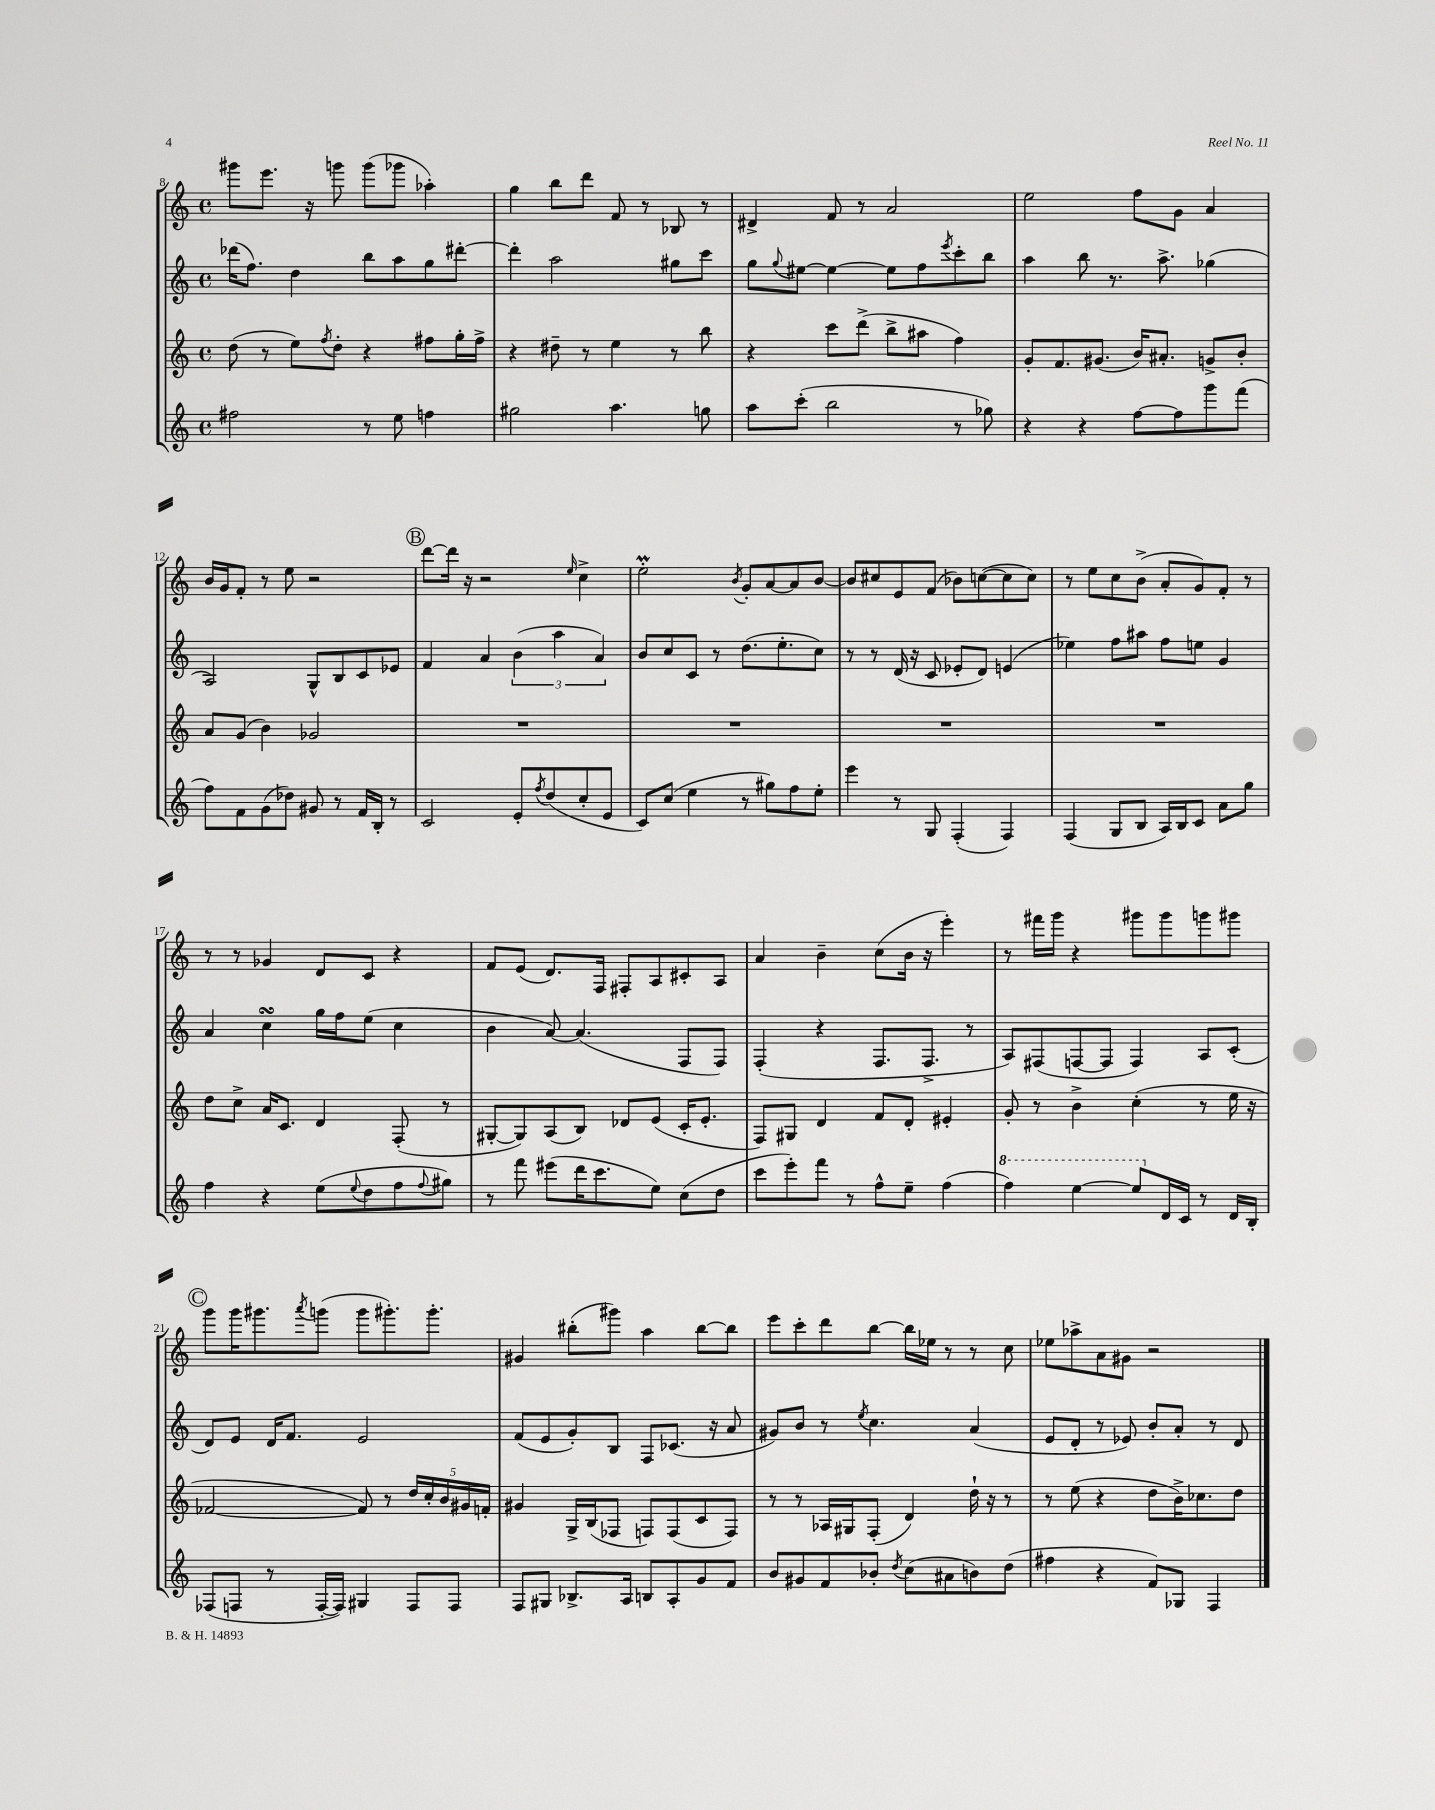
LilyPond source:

<<
\new StaffGroup <<
\new Staff = "s0" {
    \clef treble \key c \major \defaultTimeSignature \time 4/4
    gis'''8 e'''8. r16 g'''8 g'''8( ges'''8 aes''4-.) |
    g''4 b''8 d'''8 f'8 r8 bes8 r8 |
    dis'4-> f'8 r8 a'2 |
    e''2 f''8 g'8 a'4 |
    b'16 g'16 f'8-. r8 e''8 r2 |
    \mark \markup { \circle "B" } d'''8~ d'''16 r16 r2 \grace { e''16 } c''4-> |
    e''2-.\prall \acciaccatura { b'8 } g'8-. a'8~ a'8 b'8~ |
    b'8 cis''8 e'8 f'8( bes'8) c''8~( c''8 c''8) |
    r8 e''8 c''8 b'8->( a'8-. g'8) f'8-. r8 |
    r8 r8 ges'4 d'8 c'8 r4 |
    f'8 e'8( d'8.) f16 fis8-. a8 cis'8-. a8 |
    a'4 b'4-- c''8( b'16 r16 e'''4-.) |
    r8 fis'''16 g'''16 r4 gis'''8 gis'''8 g'''8 gis'''8 |
    \mark \markup { \circle "C" } g'''8 g'''16 gis'''8. \acciaccatura { a'''8 } g'''8( g'''8 gis'''8.-.) gis'''8.-. |
    gis'4 bis''8-.( gis'''8) a''4 bis''8~ bis''8 |
    e'''8 c'''8-. d'''8 b''8~ b''16 ees''16 r8 r8 c''8 |
    ees''8 aes''8-> a'8 gis'8 r2 \bar "|." |
}
\new Staff = "s1" {
    \clef treble \key c \major \defaultTimeSignature \time 4/4
    des'''16( f''8.) d''4 b''8 a''8 g''8 dis'''8~-. |
    dis'''4-. a''2 gis''8 c'''8 |
    g''8 \appoggiatura { g''8 } eis''8~ eis''4~ eis''8 f''8 \acciaccatura { e'''8 } c'''8-. b''8 |
    a''4 b''8 r8. a''8.-> ges''4( |
    a2) g8-^ b8 c'8 ees'8 |
    \mark \markup { \circle "B" } f'4 a'4 \tuplet 3/2 { b'4( a''4 a'4) } |
    b'8 c''8 c'8 r8 d''8.( e''8.-. c''8) |
    r8 r8 d'16( r16 c'8 ees'8-. d'8) e'4( |
    ees''4) f''8 ais''8 f''8 e''8 g'4 |
    a'4 c''4\turn g''16 f''16 e''8( c''4 |
    b'4 a'8~) a'4.( f8 f8) |
    f4-.( r4 f8. f8.-> r8 |
    a8) fis8( f8~ f8 f4) a8 c'8-.( |
    \mark \markup { \circle "C" } d'8) e'8 d'16 f'8. e'2 |
    f'8( e'8 g'8-.) b8 f8 ces'8.( r16 a'8 |
    gis'8) b'8 r8 \acciaccatura { e''8 } c''4. a'4( |
    e'8 d'8-. r8 ees'8) b'8-. a'8-. r8 d'8 \bar "|." |
}
\new Staff = "s2" {
    \clef treble \key c \major \defaultTimeSignature \time 4/4
    d''8( r8 e''8) \acciaccatura { f''8 } d''8-. r4 fis''8 g''16-. fis''16-> |
    r4 dis''8-- r8 e''4 r8 b''8 |
    r4 c'''8 d'''8->( b''8-> ais''8 f''4) |
    g'8-. f'8. gis'8.( b'16) ais'8.-. g'8-> b'8-. |
    a'8 g'8( b'4) ges'2 |
    \mark \markup { \circle "B" } R1 |
    R1 |
    R1 |
    R1 |
    d''8 c''8-> a'16 c'8. d'4 f8-.( r8 |
    gis8~-. gis8) a8( b8) des'8 e'8( c'16-. e'8.-. |
    f8) gis8 d'4 f'8 d'8-. eis'4-. |
    g'8-. r8 b'4-> c''4-.( r8 e''16 r16 |
    \mark \markup { \circle "C" } fes'2~ fes'8) r8 \tuplet 5/4 { d''16 c''16-. b'16 gis'16 f'16-. } |
    gis'4 g16-> b16( fes8 f8) f8( c'8 f8) |
    r8 r8 aes16 gis16 f8-.( d'4) d''16-! r16 r8 |
    r8 e''8( r4 d''8 b'16->) ces''8. d''8 \bar "|." |
}
\new Staff = "s3" {
    \clef treble \key c \major \defaultTimeSignature \time 4/4
    fis''2 r8 e''8 f''4 |
    gis''2 a''4. g''8 |
    a''8 c'''8-.( b''2 r8 ges''8) |
    r4 r4 f''8~ f''8 g'''8 f'''8( |
    f''8) f'8 g'8( des''8) gis'8 r8 f'16 b16-. r8 |
    \mark \markup { \circle "B" } c'2 e'8-. \acciaccatura { f''8 } d''8( c''8-. e'8 |
    c'8) c''8( e''4 r8 gis''8) f''8 e''8-. |
    e'''4 r8 g8 f4-.( f4) |
    f4( g8 b8 a16) b16 c'8 a'8 g''8 |
    f''4 r4 e''8( \appoggiatura { e''8 } d''8 f''8 \appoggiatura { f''8 } gis''8) |
    r8 f'''8 eis'''8( d'''16 c'''8. e''8) c''8( d''8 |
    c'''8 e'''8-.) f'''8 r8 f''8-^ e''8-- f''4( |
    \ottava #1 f'''4) e'''4~ e'''8 \ottava #0 d'16 c'16 r8 d'16 b16-. |
    \mark \markup { \circle "C" } fes8( f8 r8 f16~-. f16) gis4 f8 f8 |
    f8 gis8 bes8.-> a16 b8 a8-. g'8 f'8 |
    b'8 gis'8 f'8 bes'8-. \acciaccatura { d''8 } c''8( ais'8 b'8) d''8( |
    fis''4 r4 f'8) ges8 f4 \bar "|." |
}
>>
>>
\layout { \context { \Score currentBarNumber = #8 } }
